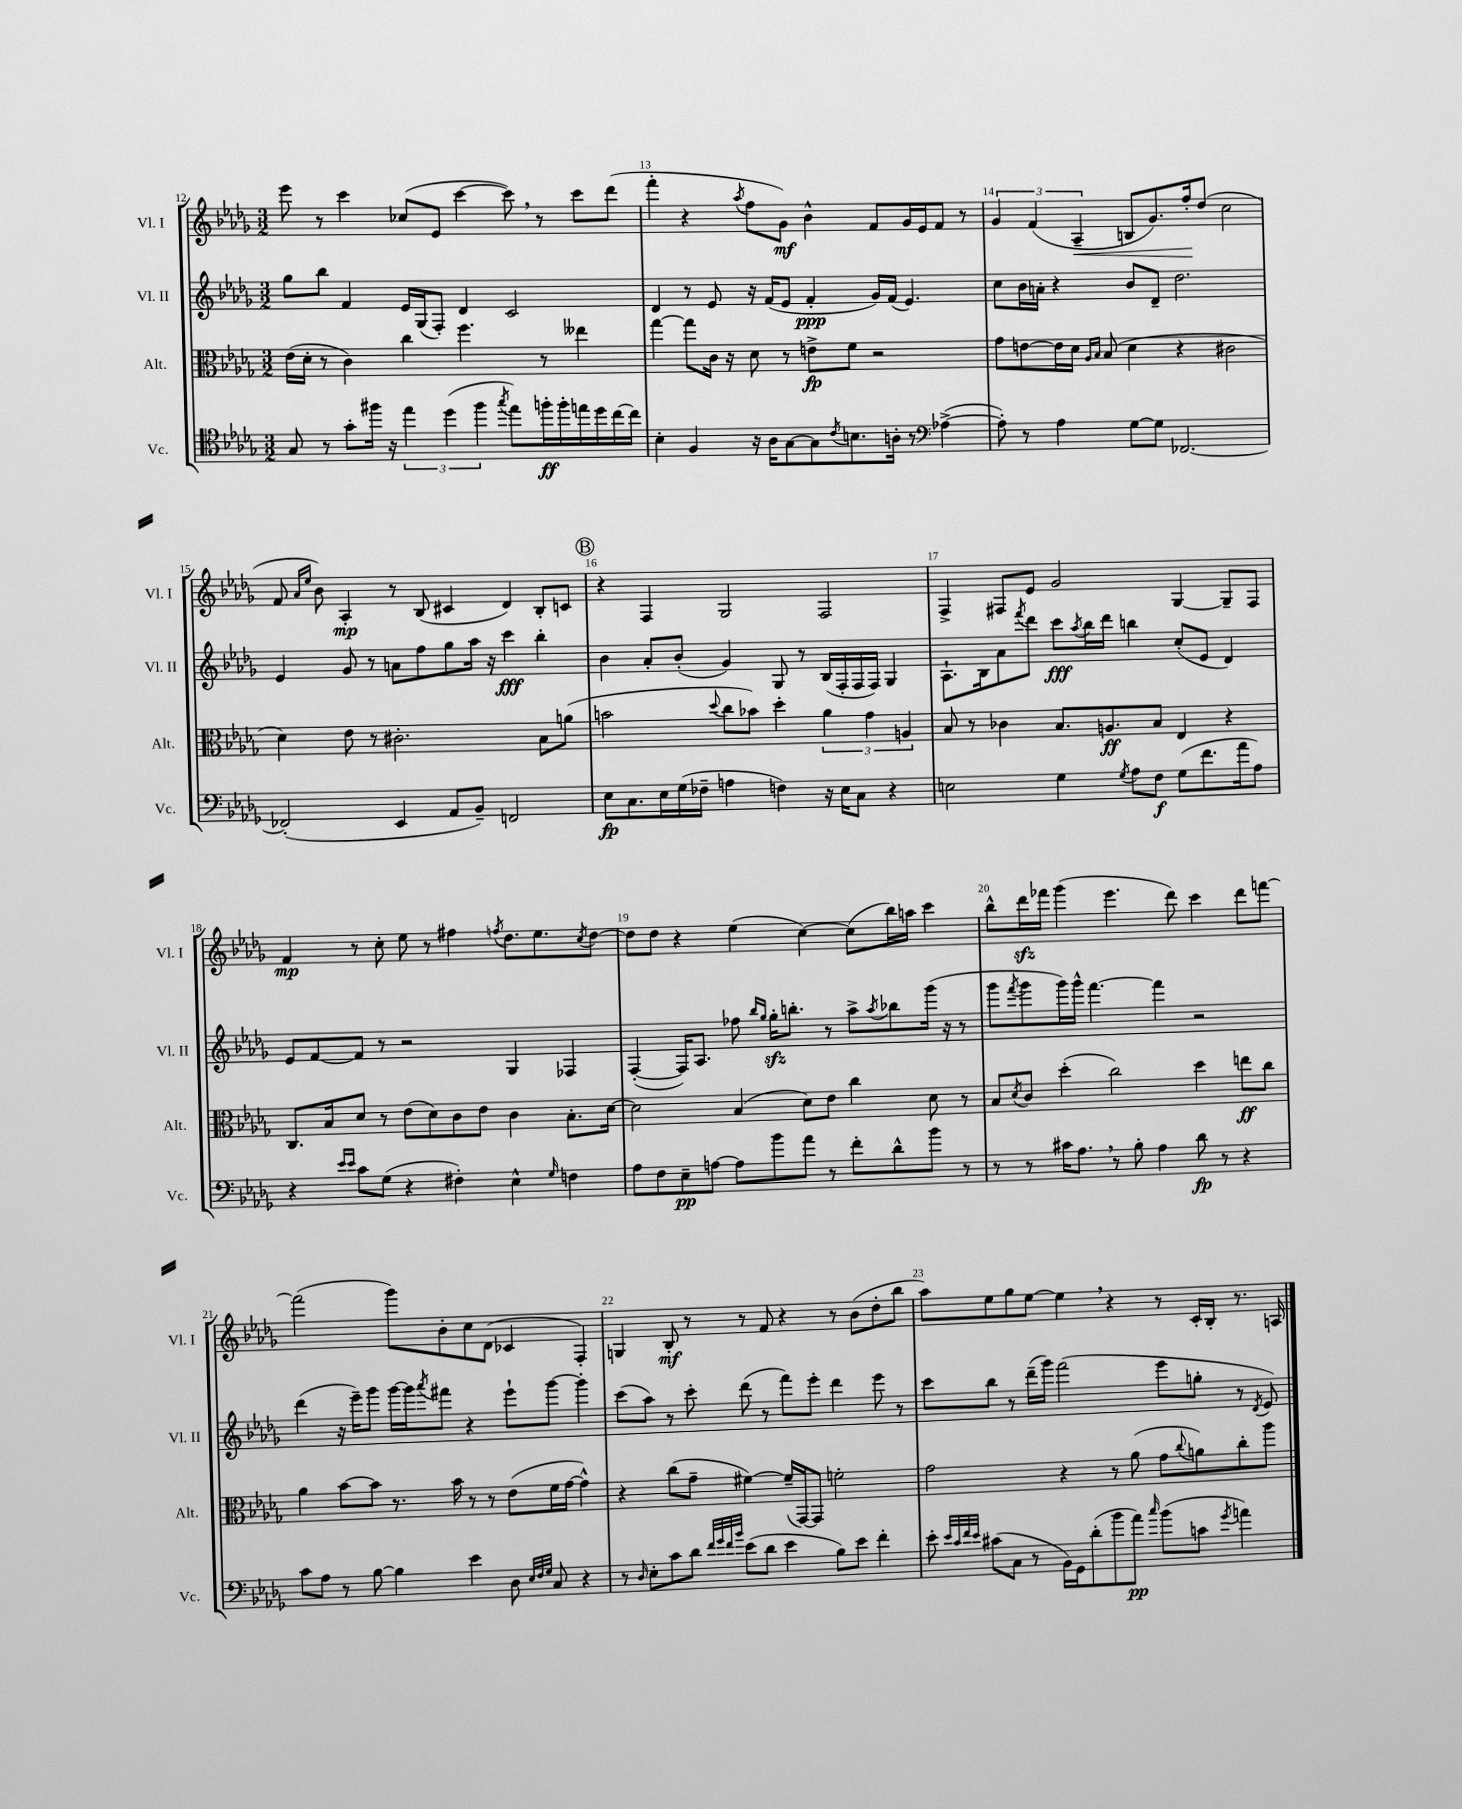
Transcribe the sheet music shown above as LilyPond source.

<<
\new StaffGroup <<
\new Staff = "s0" \with { instrumentName = "Vl. I" shortInstrumentName = "Vl. I" } {
    \clef treble \key des \major \numericTimeSignature \time 3/2
    ees'''8 r8 c'''4 ces''8( ees'8 c'''4~ c'''8) \breathe r8 c'''8 des'''8( |
    f'''4-. r4 \acciaccatura { aes''8 } f''8 ges'8\mf) bes'4-^ f'8 ges'16 ees'16 f'8 r8 |
    \tuplet 3/2 { ges'4 f'4( aes4--\< } b8 ges'8.) f''16-.\! des''8( c''2 |
    f'8 \grace { aes'16 ees''16 } bes'8) aes4-.\mp r8 bes8( cis'4 des'4) bes8-. c'8 |
    \mark \markup { \circle "B" } r4 f4 ges2 f2 |
    f4-> fis8 ees'8 ges'2 ges4~ ges8-- fis8 |
    f'4\mp r8 c''8-. ees''8 r8 fis''4 \acciaccatura { f''8 } des''8. ees''8. \acciaccatura { c''8 } des''8~ |
    des''8 des''8 r4 ees''4( c''4~) c''8( bes''16) a''16 c'''4 |
    bes''8-^ des'''16\sfz fes'''16 ges'''4( ees'''4. des'''8) c'''4 des'''8 f'''8~ |
    f'''2( ges'''8) bes'8-. c''8 des'8( ces'4 f4-.) |
    g4 bes8-.\mf r8 r8 f'8 r4 r8 bes'8( des''8-. bes''8 |
    aes''8) ees''8 ges''8 ees''8~ ees''4 \breathe r4 r8 c'16-. bes16-. r8. a16 \bar "|." |
}
\new Staff = "s1" \with { instrumentName = "Vl. II" shortInstrumentName = "Vl. II" } {
    \clef treble \key des \major \numericTimeSignature \time 3/2
    ges''8 bes''8 f'4 ees'16 ges16( f8-.) des'4 c'2 |
    des'4 r8 ees'8 r16 f'16( ees'8 f'4-.\ppp ges'16) f'16( ees'4.) |
    c''8 bes'16 a'16-. r4 bes'8 des'8-- des''2. |
    ees'4 ges'8 r8 a'8 f''8 ges''8 aes''16 r16 c'''4\fff bes''4-. |
    \mark \markup { \circle "B" } bes'4 aes'8-. bes'8-.( ges'4) ges8 r8 bes16( f16-. f16 f16) ges4 |
    aes8.-! bes16 aes'8 \acciaccatura { f'''8 } des'''8 c'''8\fff \acciaccatura { aes''8 } bes''16 des'''16 b''4 c''8-.( ees'8 des'4) |
    ees'8 f'8~ f'8 r8 r2 ges4 fes4 |
    f4~-.( f16) aes8. fes''8 \grace { bes''16 ges''16 } ges''16-.\sfz b''8.-. r8 aes''8-> \acciaccatura { aes''8 } bes''8 ges'''16( r16 r8 |
    ges'''8 \acciaccatura { f'''8 } ges'''8 ges'''16) ges'''16-^ f'''4.~ f'''4 r2 |
    des'''4( r16 ees'''16--) ges'''8 ges'''16~ ges'''16 \acciaccatura { aes'''8 } fis'''8 r4 ees'''8-! ges'''8~ ges'''4-. |
    c'''8( aes''8) r8 c'''8-. des'''8( r8 f'''8) ees'''8-. des'''4 ees'''8 r8 |
    c'''8 bes''8 r8 des'''16--( ges'''16) f'''2( ees'''8 g''8-. r8 \acciaccatura { des'8 } ees'8) \bar "|." |
}
\new Staff = "s2" \with { instrumentName = "Alt." shortInstrumentName = "Alt." } {
    \clef alto \key des \major \numericTimeSignature \time 3/2
    ees'16( des'16-. r8 c'4) c''4 f''4. r8 eeses''4 |
    ges''4~ ges''8 c'16 r16 des'8 r8 e'8->\fp f'8 r2 |
    ges'8 e'8~ e'16 des'16 \grace { aes16 bes16 } bes8( des'4 r4 cis'2 |
    des'4) ees'8 r8 cis'2.-. bes8 a'8( |
    \mark \markup { \circle "B" } b'2 \appoggiatura { des''8 } c''8 bes'8) des''4-. \tuplet 3/2 { aes'4 ges'4 a4 } |
    bes8 r8 ces'4 bes8. a8.\ff bes8 ees4 r4 |
    c8. bes16 des'8 r8 ees'8( des'8) c'8 ees'8 c'4 bes8.-. des'16~ |
    des'2 bes4( des'8) ees'8 c''4 des'8 r8 |
    bes8 \acciaccatura { des'8 } c'8 des''4-.( c''2) des''4 e''8\ff c''8 |
    aes'4 bes'8~ bes'8 r8. bes'16 r8 r8 ees'8( f'16 ges'16~ ges'4-^) |
    r4 c''8( ges'8-- fis'4~) fis'16--( ges,16~) ges,8 f'2-. |
    ges'2 r4 r8 aes'8( ges'8 \appoggiatura { c''8 } a'8) c''8-. aes''8 \bar "|." |
}
\new Staff = "s3" \with { instrumentName = "Vc." shortInstrumentName = "Vc." } {
    \clef tenor \key des \major \numericTimeSignature \time 3/2
    ges8 r8 ges'8-. fis''16 r16 \tuplet 3/2 { ees''4 des''4( fis''4 } \acciaccatura { ges''8 } ees''8) f''16-.\ff f''16-. e''16 des''16 c''16~ c''16 |
    bes4-. f4 r16 aes16 ges8~ ges8 \acciaccatura { c'8 } b8. a16-. r8 \clef bass aes4~->( |
    aes8-.) r8 aes4 ges8~ ges8 fes,2.~ |
    fes,2-.( ees,4 aes,8 bes,8--) f,2 |
    \mark \markup { \circle "B" } ees8\fp c8. ees16 ges16( fes16-- a4 f4) r16 ees16 c8 r4 |
    e2 ges4 \acciaccatura { ges8 } aes8 f8\f ges8( f'8. aes'16 aes8) |
    r4 \grace { ees'16 ees'16 } c'8 ges8( r4 fis4-.) ees4-^ \grace { ges16 } f4 |
    aes8 f8 ees8--\pp a8~ a8 bes'8 aes'8 r8 f'8-. des'8-^ bes'8 r8 |
    r8 r8 cis'16 aes8. \breathe r8 bes8-. aes4 des'8\fp r8 r4 |
    c'8 aes8 r8 bes8~ bes4 ees'4 des8 \grace { ees32 f32 ges32 } c8 r4 |
    r8 \grace { des16 } ees8-. c'8 des'8 \grace { f'32 ges'32 f'32 bes'32 } ees'8( des'8 ees'4 bes8) ees'8 f'4-. |
    ees'8-. \grace { ees'32 c'32 f'32 ees'32 } cis'8( c8 r8 bes,16) ges,16 des'8-.( bes'8 aes'8\pp) \grace { c''16 } bes'8( c'8 \acciaccatura { ges'8 } a'4) \bar "|." |
}
>>
>>
\layout { \context { \Score currentBarNumber = #12 \override BarNumber.break-visibility = ##(#f #t #t) barNumberVisibility = #all-bar-numbers-visible } }
